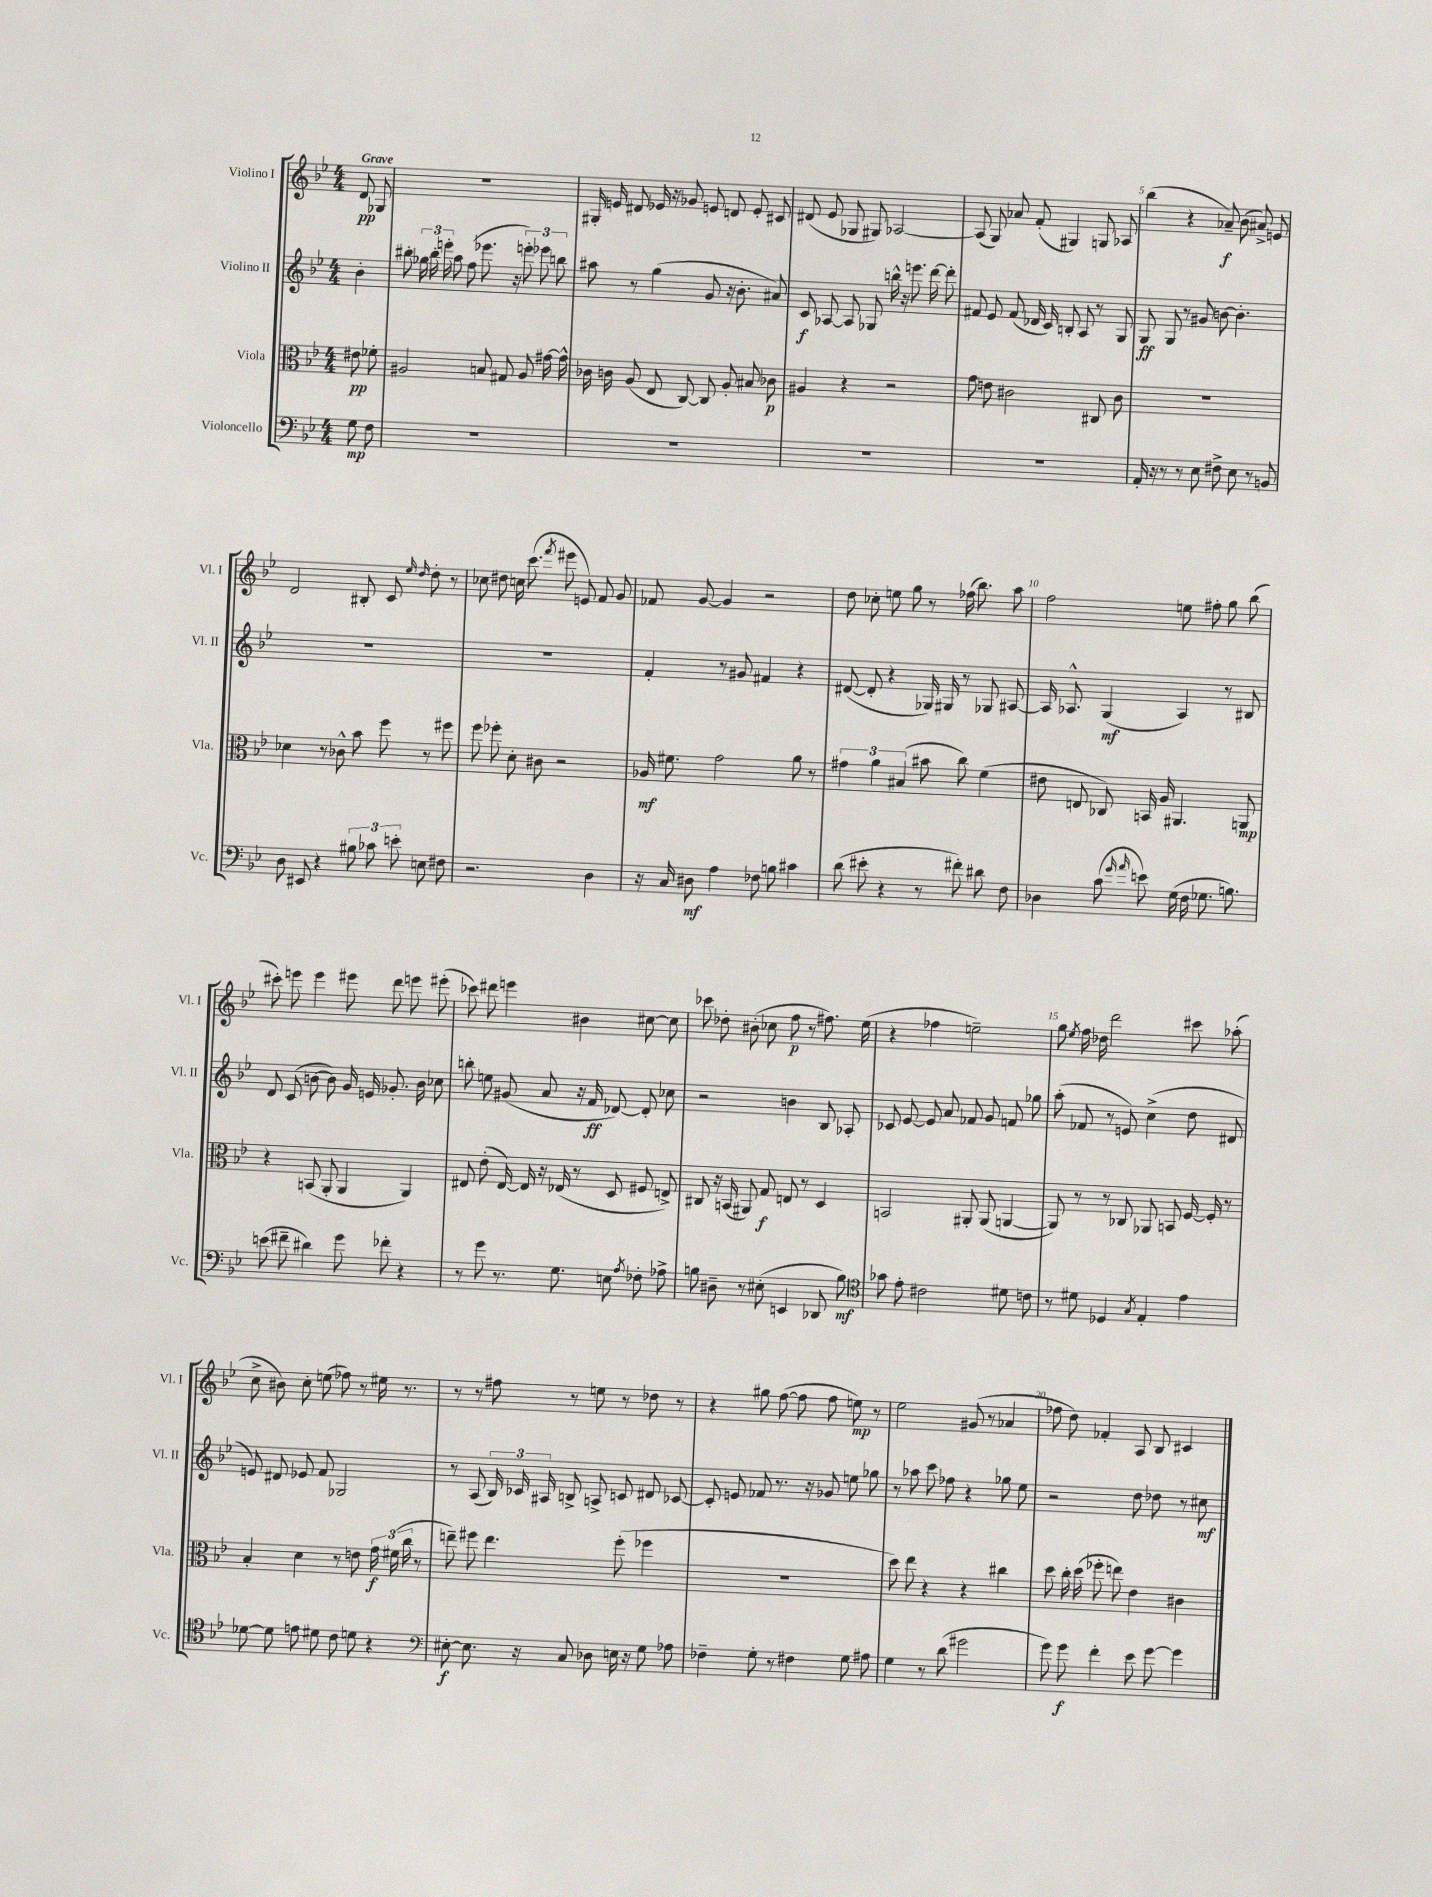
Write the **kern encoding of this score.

**kern	**kern	**kern	**kern
*staff4	*staff3	*staff2	*staff1
*clefF4	*clefC3	*clefG2	*clefG2
*k[b-e-]	*k[b-e-]	*k[b-e-]	*k[b-e-]
*M4/4	*M4/4	*M4/4	*M4/4
8G	8e#	4b-'	8d
8F	8f-'	.	8G-
=	=	=	=
1r	2A#	8bb#'	1r
.	.	24gg-	.
.	.	24bb#'	.
.	.	24eee'	.
.	.	8aa	.
.	.	(8ff	.
.	8B	8.eee-	.
.	8G#	.	.
.	.	16r	.
.	8A#	12eee')	.
.	.	12eee-	.
.	[16g#	.	.
.	.	12bb	.
.	16g#^^]	.	.
=	=	=	=
1r	16c-	8aa#	16G#'
.	16c	.	16e
.	(8A	8r	8d#
.	8E-	(4gg	16e-
.	.	.	16r
.	[8C)	.	8g-
.	8C]	8g	8e
.	8A'	16r	8d
.	.	8.b-'	.
.	8B#	.	8e'
.	8c-	8a#)	8c#
=	=	=	=
1r	4A#	8c	(8d#
.	.	[8A-	8e-
.	4r	8A-]	8G-
.	.	8G-	8G#)
.	2r	16bb^^	[2A-
.	.	16r	.
.	.	8.eee	.
.	.	[16ddd	.
.	.	8ddd']	.
=	=	=	=
1r	8g	8f#	(8A-]
.	8e	8e-	8G)
.	2c#	(8f#	8a-
.	.	16d-	(8f'
.	.	16c)	.
.	.	8B'	4G#)
.	.	8A	.
.	8C#	8r	8G
.	8c#	8G	8A-
=	=	=	=
16AA'	1r	8G	(4bb-
16r	.	.	.
8r	.	8G	.
8r	.	8r	4r
8E-	.	8g#	.
8F#^	.	[8b	8a-~)
8E-	.	4.b']	(8b-
8r	.	.	8a#^)
8BB	.	.	8e
=	=	=	=
8D	4d-	1r	2d
8EE#	.	.	.
4r	8r	.	.
.	8c-^^	.	.
12B#	8b-	.	8B#'
12c-	.	.	.
.	8ff	.	8c
12e'	.	.	.
.	.	.	16qqee-
.	.	.	16qqdd
8E	8r	.	8dd'
8F#	8ff#	.	8r
=	=	=	=
2.r	8ff	1r	8cc-
.	8ff-'	.	8dd#
.	8d'	.	16cc
.	.	.	(8.ccc
.	8c#	.	.
.	.	.	8qfff
.	2r	.	8eee#
.	.	.	8e)
4D	.	.	8f
.	.	.	8g
=	=	=	=
16r	16A-	4f'	8f-
16C	8.f#	.	.
8D#	.	.	[8g
4A	2g	8r	4g]
.	.	8g#	.
8F-	.	4f#	2r
8B	.	.	.
4c#	8a	4r	.
.	8r	.	.
=	=	=	=
(8d	6g#	([8d#	8dd
8e#'	.	8d#']	8cc-'
.	6a	.	.
4r	.	4r	8ee
.	(6B#	.	.
.	.	.	8gg
8r	8b#	16G-)	8r
.	.	16G#	.
8f#')	8cc)	8r	(16ff-
.	.	.	8.bb-)
8d#	(4f	8G-	.
8F	.	[8A#	8aa
=	=	=	=
4D-	8e#	16A#]	2ff
.	.	8.A-^^	.
.	8E	.	.
(8c	8C-)	(4G	.
16qqg	.	.	.
16qqa	.	.	.
8e)	16BB	.	.
.	16A	.	.
(16G	4.AA#	4A-)	8ee
16F	.	.	.
8.G-	.	.	8ff#'
.	.	8r	8gg
8.B)	.	.	.
.	8AA	8B#	(8bb-
=	=	=	=
(8e	4r	8d	8ccc#')
8f#~	.	(8c	8eee
4d#)	(8BB	[8b	4eee
.	8AA'	8b])	.
8g	4AA	16g	8eee#
.	.	16e	.
8f-'	.	8.g-'	8ddd
4r	4AA)	.	8eee
.	.	16b	.
.	.	8cc-	(8eee#'
=	=	=	=
8r	8E#	8bb'	8ccc-)
8g	(8e-'	8ee	8ddd#
8.r	[16E#)	(8g#	4eee
.	16E#]	.	.
.	16r	8a	.
8.G	(16E-	.	.
.	8r	16r	4b#
.	.	16f	.
8E	8D	[8d-)	.
8qA	.	.	.
8F-'	8F#	8d-']	[8cc#
8A-^	8E^)	8cc-	8cc#]
=	=	=	=
8B	8C#	2r	8ccc-
8D#~	16r	.	8dd-'
.	(16BB	.	.
8r	8AA#)	.	(8b#'
(8E#'	8G	.	8cc-
4EE	8E	4b	8ff
.	8r	.	8r
8DD-	4D	8B-	8.ff#)
8B)	.	8A-'	.
.	.	.	(16ee-
=	=	=	=
*clefC4	*	*	*
8g-	2BB	8c-	4r
8e-'	.	[8e-	.
2c#	.	8e-]	4ff-
.	.	8a	.
.	8AA#'	8f-	2ee~)
.	(8AA#	8g	.
8d#	[4AA	8f	.
8c	.	8gg-	.
=	=	=	=
8r	8AA])	(8aa'	8gg
.	.	.	8qee-
8d#	8r	8f-	16ff
.	.	.	16dd-
4D-	8r	8r	2ddd
.	8C-	8e)	.
8qG	.	.	.
4E-'	8AA-	(4cc^	.
.	8BB	.	.
4e-	[16F	8dd	8ccc#
.	16F']	.	.
.	8r	8d#	(8aa-'
=	=	=	=
[8d-	4B-'	8e)	8cc^
8d-]	.	8d#	8b#)
8e	4d	8e-	8cc'
8d#	.	8f	(8ee
8c	8r	2G-	8ff-)
8d	8e	.	8r
4r	24g	.	16ee#
.	(24f#	.	.
.	.	.	8.r
.	24cc	.	.
.	8r	.	.
=	=	=	=
*clefF4	*	*	*
[8E#'	8ee~)	8r	8r
8.E#]	8ff#	(8A	8r
.	4.ee	24B-)	8ff#
.	.	24c-	.
16r	.	.	.
.	.	24A#	.
8C	.	8B^	8r
8D-	.	8A^	8ee
16E	(8ff#'	8c	8r
16r	.	.	.
8G	4ff-	8d#	8dd-
8A-	.	[8c-	8r
=	=	=	=
4F-~	1r	8c-']	4r
.	.	8e	.
8G'	.	8f-	8gg#
8r	.	8.r	([8ff
4F#	.	.	8ff]
.	.	16r	.
.	.	8g-	8ff
8G	.	8ee	8ee)
8A#	.	8gg-	8r
=	=	=	=
4G	8dd)	8r	2ee-
.	8ee-	8aa-	.
8r	4r	8ccc	.
(8d	.	8ff-	.
2g#	4r	4r	(8g#
.	.	.	8r
.	4cc#	8gg-	4a-
.	.	8ee-	.
=	=	=	=
8g)	8dd	2r	8ff-
8g	16cc'	.	8dd)
.	(16dd	.	.
4f'	8ff-'	.	4f-'
.	8ee)	.	.
8e-	4e-	8dd	8A
[8g	.	8dd-	8B-
4g]	4c#	8r	4c#
.	.	8cc#	.
==	==	==	==
*-	*-	*-	*-
